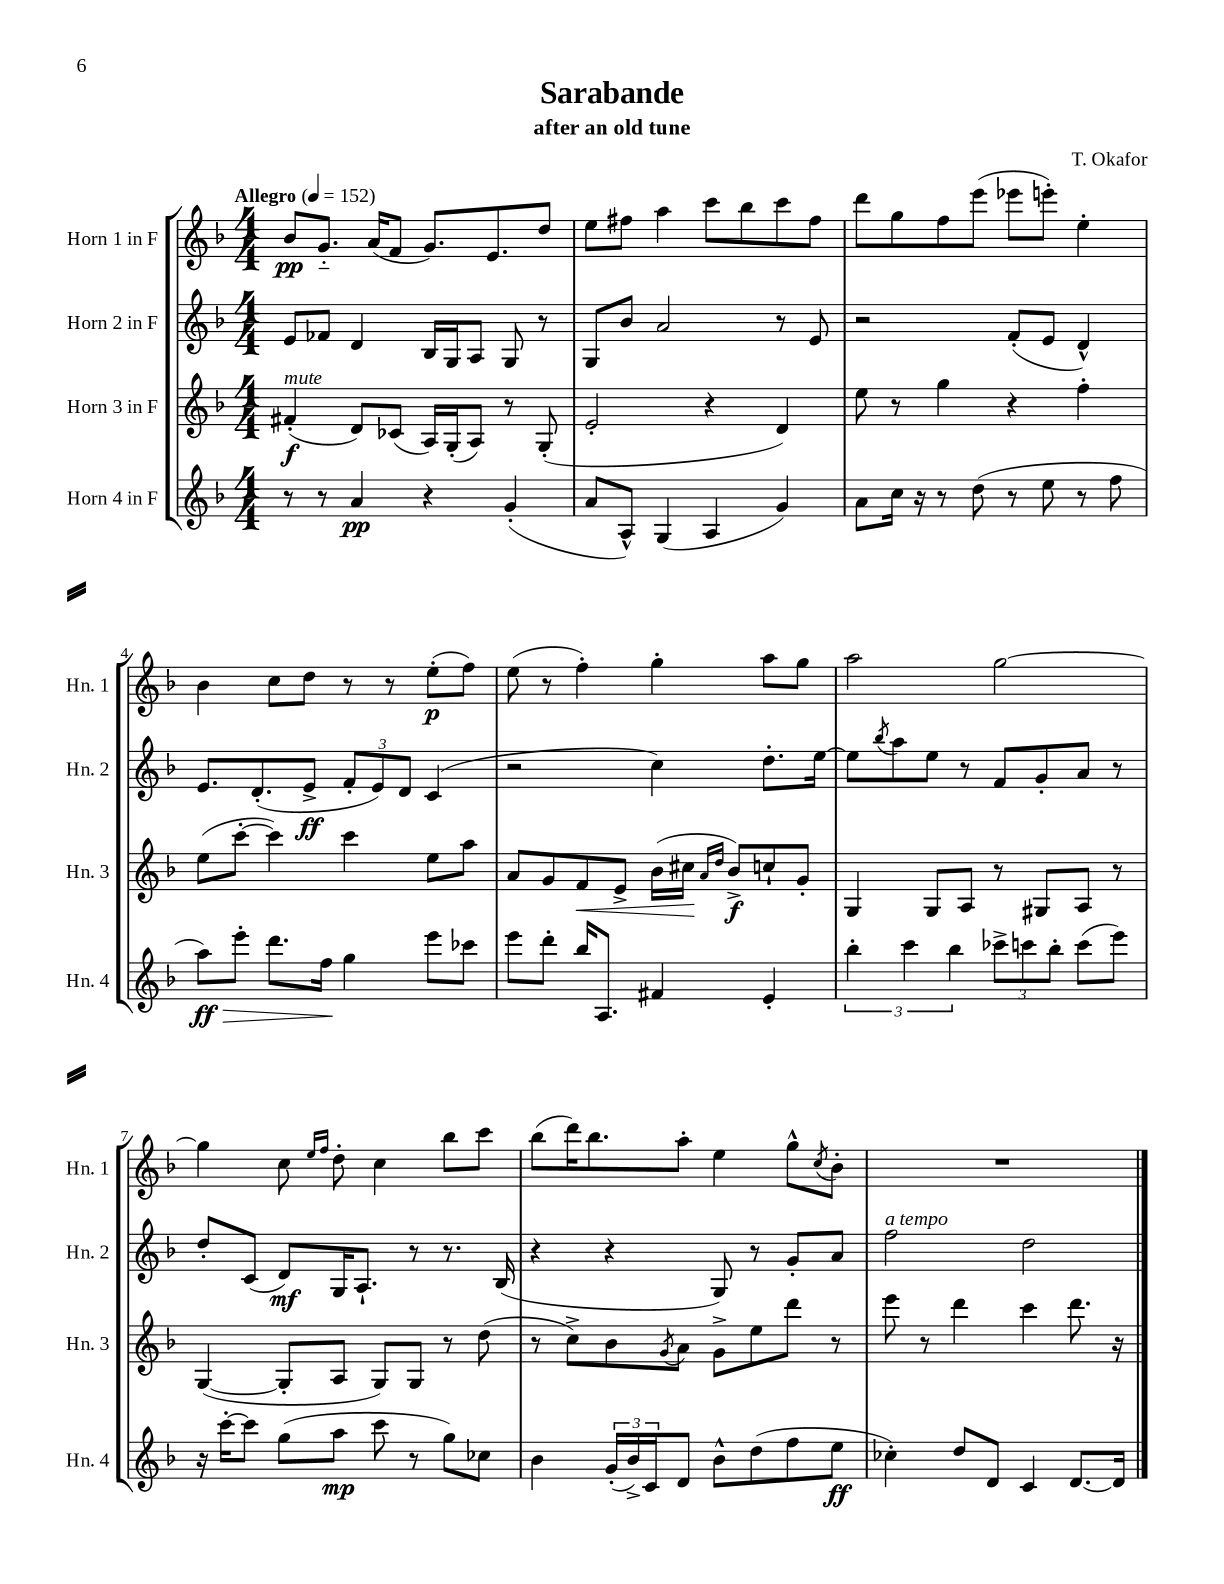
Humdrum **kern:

**kern	**dynam	**kern	**dynam	**kern	**dynam	**kern	**dynam
*part4	*part4	*part3	*part3	*part2	*part2	*part1	*part1
*staff4	*staff4	*staff3	*staff3	*staff2	*staff2	*staff1	*staff1
*I"Horn 4 in F	*	*I"Horn 3 in F	*	*I"Horn 2 in F	*	*I"Horn 1 in F	*
*I'Hn. 4	*	*I'Hn. 3	*	*I'Hn. 2	*	*I'Hn. 1	*
*clefG2	*	*clefG2	*	*clefG2	*	*clefG2	*
*k[b-]	*	*k[b-]	*	*k[b-]	*	*k[b-]	*
*M4/4	*	*M4/4	*	*M4/4	*	*M4/4	*
*MM152	*	*MM152	*	*MM152	*	*MM152	*
=1	=1	=1	=1	=1	=1	=1	=1
!	!	!	!	!	!	!LO:TX:a:B:t=Allegro	!
!	!	!LO:TX:a:i:t=mute	!	!	!	!	!
8r	.	(4f#X'/	f	8e/L	.	8b-/L	pp
8r	.	.	.	8f-X/J	.	8.g/J	.
4a/	pp	8d/L)	.	4d/	.	.	.
.	.	.	.	.	.	(16a/KL	.
.	.	(8c-X/J	.	.	.	8f/J	.
4r	.	16A/LL)	.	16B-/LL	.	8.g/L)	.
.	.	(16G'/J	.	16G/J	.	.	.
.	.	8A/J)	.	8A/J	.	.	.
.	.	.	.	.	.	8.e/	.
(4g'/	.	8r	.	8G/	.	.	.
.	.	(8G'/	.	8r	.	8dd/J	.
=2	=2	=2	=2	=2	=2	=2	=2
8a/L	.	2e'/	.	8G/L	.	8ee\L	.
8A^^/J)	.	.	.	8b-/J	.	8ff#X\J	.
(4G/	.	.	.	2a/	.	4aa\	.
4A/	.	4r	.	.	.	8ccc\L	.
.	.	.	.	.	.	8bb-\	.
4g/)	.	4d/)	.	8r	.	8ccc\	.
.	.	.	.	8e/	.	8ff#\J	.
=3	=3	=3	=3	=3	=3	=3	=3
8a\L	.	8ee\	.	2r	.	8ddd\L	.
16cc\Jk	.	8r	.	.	.	8gg\	.
16r	.	.	.	.	.	.	.
8r	.	4gg\	.	.	.	8ff\	.
(8dd\	.	.	.	.	.	(8eee\J	.
8r	.	4r	.	(8f'/L	.	8eee-X\L	.
8ee\	.	.	.	8e/J	.	8eeen'\J)	.
8r	.	4ff'\	.	4d^^/)	.	4ee'\	.
8ff\	.	.	.	.	.	.	.
!!LO:LB:g=z
=4	=4	=4	=4	=4	=4	=4	=4
!	!LO:HP:b	!	!	!	!	!	!
8aa\L)	> ff	(8ee\L	.	8.e/L	.	4b-\	.
8eee'\J	.	[8ccc'\J	.	.	.	.	.
.	.	.	.	(8.d'/	.	.	.
8.ddd\L	.	4ccc\])	.	.	.	8cc\L	.
.	.	.	.	8e^/J	ff	8dd\J	.
16ff\Jk	.	.	.	.	.	.	.
4gg\	]	4ccc\	.	12f'/L	.	8r	.
.	.	.	.	12e/)	.	.	.
.	.	.	.	.	.	8r	.
.	.	.	.	12d/J	.	.	.
8eee\L	.	8ee\L	.	(4c/	.	(8ee'\L	p
8ccc-X\J	.	8aa\J	.	.	.	8ff\J)	.
=5	=5	=5	=5	=5	=5	=5	=5
8eee\L	.	8a/L	.	2r	.	(8ee\	.
8ddd'\J	.	8g/	.	.	.	8r	.
!	!	!	!LO:HP:b	!	!	!	!
16bb-/KL	.	8f/	<	.	.	4ff'\)	.
8.A/J	.	.	.	.	.	.	.
.	.	8e^/J	.	.	.	.	.
4f#X/	.	(16b-\LL	.	4cc\)	.	4gg'\	.
.	.	16cc#X\JJ	.	.	.	.	.
.	.	16qqa/LL	.	.	.	.	.
.	.	16qqdd/JJ	.	.	.	.	.
.	.	8b-^/L)	[ f	.	.	.	.
4e'/	.	8ccn`/	.	8.dd'\L	.	8aa\L	.
.	.	8g'/J	.	.	.	8gg\J	.
.	.	.	.	[16ee\Jk	.	.	.
=6	=6	=6	=6	=6	=6	=6	=6
6bb-'\	.	4G/	.	8ee\L]	.	2aa\	.
.	.	.	.	8qbb-/	.	.	.
.	.	.	.	8aa\	.	.	.
6ccc\	.	.	.	.	.	.	.
.	.	8G/L	.	8ee\J	.	.	.
6bb-\	.	.	.	.	.	.	.
.	.	8A/J	.	8r	.	.	.
12ccc-X^\L	.	8r	.	8f/L	.	[2gg\	.
12cccn\	.	.	.	.	.	.	.
.	.	8G#X/L	.	8g'/	.	.	.
12bb-'\J	.	.	.	.	.	.	.
(8ccc\L	.	8A/J	.	8a/J	.	.	.
8eee\J)	.	8r	.	8r	.	.	.
!!LO:LB:g=z
=7	=7	=7	=7	=7	=7	=7	=7
16r	.	([4G/	.	8dd'/L	.	4gg\]	.
[16ccc'\KL	.	.	.	.	.	.	.
8ccc\J]	.	.	.	(8c/J	.	.	.
(8gg\L	.	8G'/L]	.	8d/L)	mf	8cc\	.
.	.	.	.	.	.	16qqee/LL	.
.	.	.	.	.	.	16qqff/JJ	.
8aa\J	mp	8A/J	.	16G/K	.	8dd'\	.
.	.	.	.	8.A`/J	.	.	.
8ccc\	.	8G/L)	.	.	.	4cc\	.
8r	.	8G/J	.	8r	.	.	.
8gg\L)	.	8r	.	8.r	.	8bb-\L	.
8cc-X\J	.	(8dd\	.	.	.	8ccc\J	.
.	.	.	.	(16B-/	.	.	.
=8	=8	=8	=8	=8	=8	=8	=8
4b-\	.	8r	.	4r	.	(8bb-\L	.
.	.	8cc^\L)	.	.	.	16ddd\K)	.
.	.	.	.	.	.	8.bb-\	.
(24g'/LL	.	8b-\	.	4r	.	.	.
24b-^/)	.	.	.	.	.	.	.
24c/J	.	.	.	.	.	.	.
.	.	8qg/	.	.	.	.	.
8d/J	.	8a\J	.	.	.	8aa'\J	.
8b-^^\L	.	8g^\L	.	8G/)	.	4ee\	.
(8dd\	.	8ee\	.	8r	.	.	.
8ff\	.	8ddd\J	.	8g'/L	.	8gg^^\L	.
.	.	.	.	.	.	8qcc/	.
8ee\J	ff	8r	.	8a/J	.	8b-'\J	.
=9	=9	=9	=9	=9	=9	=9	=9
!	!	!	!	!LO:TX:a:i:t=a tempo	!	!	!
4cc-X'\)	.	8eee\	.	2ff\	.	1r	.
.	.	8r	.	.	.	.	.
8dd/L	.	4ddd\	.	.	.	.	.
8d/J	.	.	.	.	.	.	.
4c/	.	4ccc\	.	2dd\	.	.	.
[8.d/L	.	8.ddd\	.	.	.	.	.
16d/Jk]	.	16r	.	.	.	.	.
==	==	==	==	==	==	==	==
*-	*-	*-	*-	*-	*-	*-	*-
